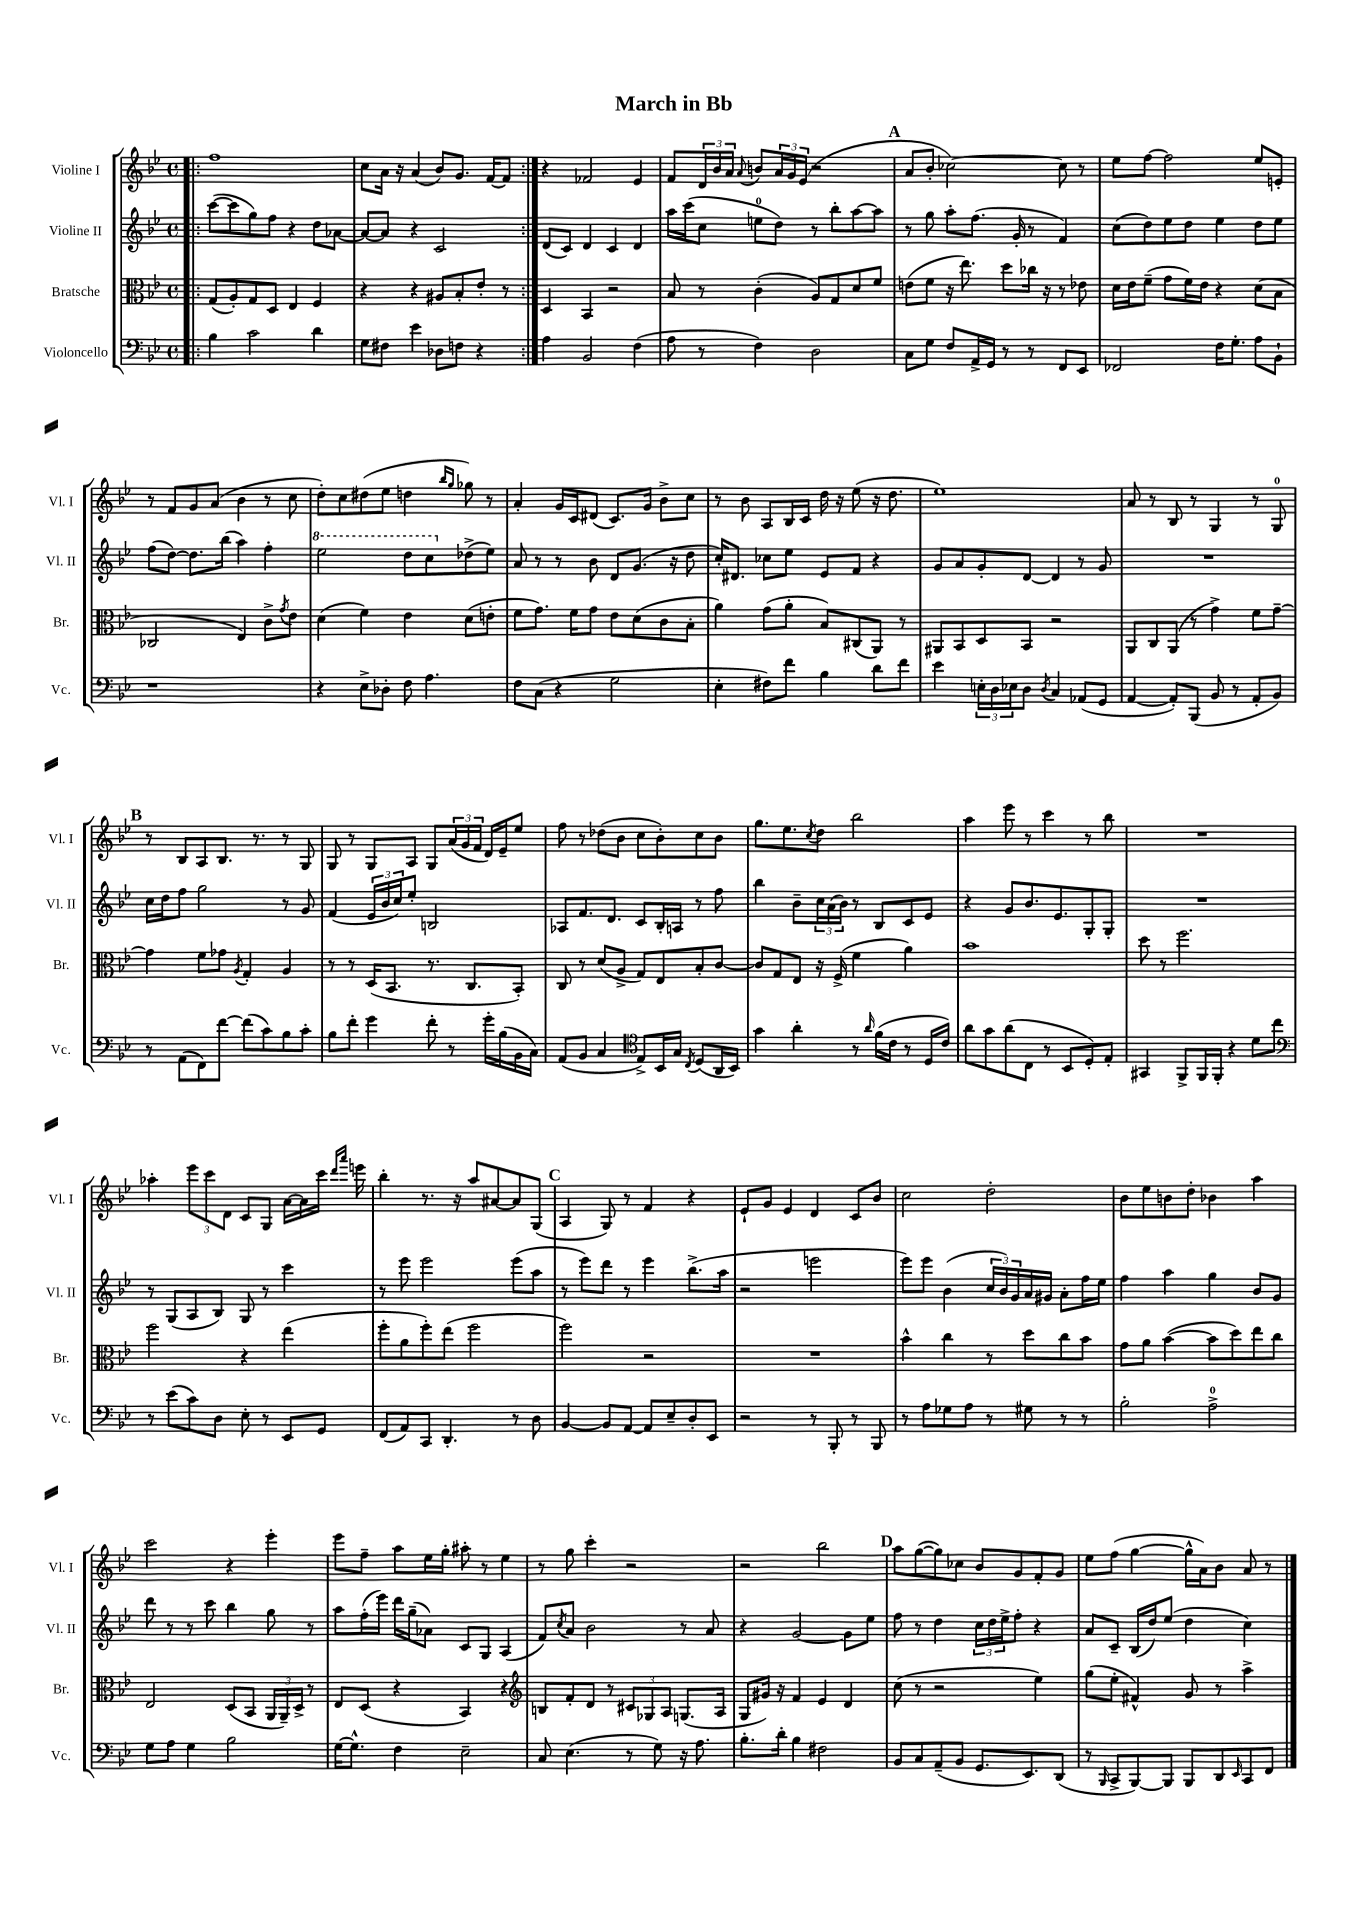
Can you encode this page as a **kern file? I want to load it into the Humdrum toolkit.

**kern	**kern	**kern	**kern
*part4	*part3	*part2	*part1
*staff4	*staff3	*staff2	*staff1
*I"Violoncello	*I"Bratsche	*I"Violine II	*I"Violine I
*I'Vc.	*I'Br.	*I'Vl. II	*I'Vl. I
*clefF4	*clefC3	*clefG2	*clefG2
*k[b-e-]	*k[b-e-]	*k[b-e-]	*k[b-e-]
*M4/4	*M4/4	*M4/4	*M4/4
*met(c)	*met(c)	*met(c)	*met(c)
=1!|:	=1!|:	=1!|:	=1!|:
4B-\	(8G/L	([8ccc\L	1ff
.	8A'/)	8ccc\]	.
2c\	8G/	8gg\)	.
.	8D/J	8ff\J	.
.	4E-/	4r	.
4d\	4F/	8dd\L	.
.	.	[8a-X\J	.
=2	=2	=2	=2
8G\L	4r	8a-/L_	8cc\L
8F#X\J	.	8a-/J]	16a\Jk
.	.	.	16r
4e-\	4r	4r	(4a/
8D-X\L	8A#X/L	2c/	8b-/L)
8Fn\J	8B-'/	.	8.g/J
4r	8e-'/J	.	.
.	.	.	[16f/KL
.	8r	.	8f/J]
=3:|!	=3:|!	=3:|!	=3:|!
4A\	4D/	(8d/L	4r
.	.	8c/J)	.
2BB-/	4BB-/	4d/	2f-X/
.	2r	4c/	.
(4F\	.	4d/	4e-/
=4	=4	=4	=4
8A\	8B-/	16aa\LL	8f/L
.	.	(16ccc\J	.
8r	8r	8cc\J	24d/L
.	.	.	24b-/
.	.	.	24a/JJ
.	.	.	8qqa/
4F\)	(4c'\	8een\L	8bn/L
.	.	8dd\J)	24a/L
.	.	.	24g/
.	.	.	(24e-/JJ
2D\	8A/L)	8r	2r
.	8G/	8bb-'\L	.
.	8d/	[8aa\	.
.	8f/J	8aa\J]	.
!!LO:REH:place=s1:t=A
=5	=5	=5	=5
8C\L	(8en\L	8r	8a/L
8G\J	8f\J	8gg\	8b-'/J
8F/L	16r	8aa'\L	[2cc-X\)
.	8.ee-\)	.	.
16AA^/L	.	(8.ff\J	.
16GG/JJ	.	.	.
8r	8dd\L	.	.
.	.	16g'/	.
8r	16cc-X\Jk	8r	.
.	16r	.	.
8FF/L	8r	4f/)	8cc-\]
8EE-/J	8e-X\	.	8r
=6	=6	=6	=6
2FF-X/	16d\LL	(8cc\L	8ee-\L
.	16e-\J	.	.
.	(8f~\J	8dd\)	[8ff\J
.	8g\L	8ee-\	2ff\]
.	16f\L)	8dd\J	.
.	16e-\JJ	.	.
16F\KL	4r	4ee-\	.
8.G'\J	.	.	.
8A\L	(8d\L	8dd\L	8ee-/L
8BB-`\J	8B-\J	8ee-\J	8en'/J
!!LO:LB:g=z
=7	=7	=7	=7
1r	2C-X/	(8ff\L	8r
.	.	[8dd\J)	8f/L
.	.	8.dd\L]	8g/
.	.	.	(8a/J
.	.	(16bb-\Jk	.
.	4E-/)	4aa\)	4b-\
.	8c^\L	4ff'\	8r
.	8qg/	.	.
.	8e-\J	.	8cc\
=8	=8	=8	=8
*	*	*8va	*
4r	(4d\	2eee-\	8dd'\L)
.	.	.	8cc\
8E-^\L	4f\)	.	(8dd#X\
8D-X'\J	.	.	8ee-\J
8F\	4e-\	8ddd\L	4ddn\
4.A\	.	8ccc\	.
.	.	.	16qqbb-/LL
.	.	.	16qqgg/JJ
*	*	*X8va	*
.	(8d\L	(8dd-X^\	8gg-X\)
.	8en'\J	8ee-\J)	8r
=9	=9	=9	=9
8F\L	8f\L	8a/	4a'/
(8C\J	8.g\J)	8r	.
4r	.	8r	16g/LL
.	16f\KL	.	16c/J
.	8g\J	8b-\	(8d#X/J
2G\	8e-\L	8d/L	8.c/L)
.	(8d\	(8.g/J	.
.	.	.	16g/Jk
.	8c\	.	8b-^\L
.	.	16r	.
.	8B-'\J	8dd\	8cc\J
=10	=10	=10	=10
4E-'\	4a\)	16cc'/KL)	8r
.	.	8.d#X/J	.
.	.	.	8b-\
8F#X\L)	(8g\L	8cc-X\L	8A/L
8f\J	8a'\J	8ee-\J	16B-/L
.	.	.	16c/JJ
4B-\	8B-/L)	8e-/L	16dd\
.	.	.	16r
.	(8C#X/	8f/J	(8ee-\
8d\L	8AA/J)	4r	16r
.	.	.	8.dd\
8f\J	8r	.	.
=11	=11	=11	=11
4e-\	8AA#X/L	8g/L	1ee-)
.	8BB-/	8a/	.
24En'\LL	8D/	8g'/	.
24D\	.	.	.
24E-X\J	.	.	.
8D\J	8BB-/J	[8d/J	.
8qD/	.	.	.
4C/	2r	4d/]	.
(8AA-X/L	.	8r	.
8GG/J	.	8g/	.
=12	=12	=12	=12
[4AA/	8AA/L	1r	8a/
.	8C/	.	8r
8AA'/L])	(8AA/J	.	8B-/
(8BBB-/J	8r	.	8r
8BB-/	4g^\)	.	4G/
8r	.	.	.
8AA'/L	8f\L	.	8r
8BB-/J)	[8g~\J	.	8G/
!!LO:LB:g=z
!!LO:REH:place=s1:t=B
=13	=13	=13	=13
8r	4g\]	16cc\LL	8r
.	.	16dd\J	.
(8AA\L	.	8ff\J	8B-/L
8FF\)	8f\L	2gg\	8A/
[8f\J	8g-X\J	.	8.B-/J
.	8qA/	.	.
(8f\L]	4G'/	.	.
.	.	.	8.r
8c\)	.	.	.
8B-\	4A/	8r	8r
8c'\J	.	8g/	8G/
=14	=14	=14	=14
8B-\L	8r	(4f/	8G/
8f'\J	8r	.	8r
4g\	(16D/KL	24e-/LL	8G/L
.	.	24b-/	.
.	8.BB-/J	.	.
.	.	24cc/J)	.
.	.	8ee-'/J	8A/J
8f'\	8.r	2Bn/	8G/L
8r	.	.	(24a/L
.	.	.	24g/
.	8.C/L	.	.
.	.	.	24f/JJ
16g'\LL	.	.	16d/LL)
(16B-\	.	.	16e-~/J
16BB-\	8BB-'/J)	.	8ee-/J
16C\JJ)	.	.	.
=15	=15	=15	=15
(8AA/L	8C/	8A-X/L	8ff\
8BB-/J	8r	8.f/	8r
4C/	(8d/L	.	(8dd-X\L
.	.	8.d/J	.
.	8A^/J	.	8b-\J
*clefC4	*	*	*
8E-^/L)	8G/L)	8c/L	8cc\L
16BB-/L	8E-/	16B-'/L	8b-'\)
16G/JJ	.	16An/JJ	.
8qC/	.	.	.
(8D/L	8B-'/	8r	8cc\
16AA/L	[8c/J	8ff\	8b-\J
16BB-/JJ)	.	.	.
=16	=16	=16	=16
4g\	8c/L]	4bb-\	8.gg\L
.	8G/	.	.
.	.	.	8.ee-\
4a'\	8E-/J	8b-~\L	.
.	.	.	8qcc/
.	16r	24cc\L	8dd\J
.	.	(24a\	.
.	(16F^/	.	.
.	.	24b-\JJ)	.
8r	4f\	8r	2bb-\
16qqa/	.	.	.
(16f\LL	.	8B-/L	.
16c\JJ	.	.	.
8r	4a\)	8c/	.
16D/LL	.	8e-/J	.
16c/JJ)	.	.	.
=17	=17	=17	=17
8a\L	1b-	4r	4aa\
8g\	.	.	.
(8a\	.	8g/L	8eee-\
8C\J	.	8.b-/	8r
8r	.	.	4ccc\
.	.	8.e-/	.
8BB-/L	.	.	.
8D'/)	.	8G'/	8r
8E-'/J	.	8G'/J	8bb-\
=18	=18	=18	=18
4GG#X/	8dd\	1r	1r
.	8r	.	.
8FF^/L	2.ff\	.	.
16FF/L	.	.	.
16FF'/JJ	.	.	.
4r	.	.	.
8d\L	.	.	.
8cc\J	.	.	.
!!LO:LB:g=z
=19	=19	=19	=19
*clefF4	*	*	*
8r	2ff\	8r	4aa-X'\
(8e-\L	.	(8G/L	.
8c\)	.	8A/	12eee-\L
.	.	.	12ccc\
8D\J	.	8B-/J)	.
.	.	.	12d\J
8E-'\	4r	8G/	8c/L
8r	.	8r	8G/J
8EE-/L	(4ee-\	4ccc\	[16a\LL
.	.	.	16a\]
8GG/J	.	.	16ccc\JJ
.	.	.	16qqddd/LL
.	.	.	16qqaaa/JJ
.	.	.	16eeen\
=20	=20	=20	=20
(8FF/L	8ff'\L	8r	4bb-'\
8AA/)	8a\	8eee-\	.
8CC/J	8ff'\)	2eee-\	8.r
4.DD'/	(8ee-\J	.	.
.	.	.	16r
.	2ff\	.	8aa/L
.	.	.	[8a#X/
8r	.	(8eee-\L	8a#/]
8D\	.	8aa\J	(8G/J
!!LO:REH:place=s1:t=C
=21	=21	=21	=21
[4BB-/	2ff\)	8r	4A/
.	.	8eee-\L)	.
8BB-/L]	.	8ddd\J	8G/)
[8AA/J	.	8r	8r
8AA/L]	2r	4eee-\	4f/
8E-~/	.	.	.
8D'/	.	(8.bb-^\L	4r
8EE-/J	.	.	.
.	.	16aa\Jk	.
=22	=22	=22	=22
2r	1r	2r	8e-`/L
.	.	.	8g/J
.	.	.	4e-/
8r	.	2eeen\	4d/
8BBB-'/	.	.	.
8r	.	.	8c/L
8BBB-/	.	.	8b-/J
=23	=23	=23	=23
8r	4b-^^\	8eee-\L)	2cc\
8A\L	.	8eee-\J	.
8G-X\	4cc\	(4b-\	.
8A\J	.	.	.
8r	8r	24cc/LL	2dd'\
.	.	24b-/)	.
.	.	24g/	.
8G#X\	8dd\L	16a/	.
.	.	16g#X/JJ	.
8r	8cc\	8a'\L	.
8r	8b-\J	16ff\L	.
.	.	16ee-\JJ	.
=24	=24	=24	=24
2B-'\	8g\L	4ff\	8b-\L
.	8a\J	.	8ee-\
.	([4b-\	4aa\	8bn\
.	.	.	8dd'\J
2A^\	8b-\L]	4gg\	4b-X\
.	8dd\)	.	.
.	8ee-\	8b-/L	4aa\
.	8cc\J	8g/J	.
!!LO:LB:g=z
=25	=25	=25	=25
8G\L	2E-/	8ddd\	2ccc\
8A\J	.	8r	.
4G\	.	8r	.
.	.	8ccc\	.
2B-\	(8D/L	4bb-\	4r
.	8BB-/J	.	.
.	24AA/LL	8gg\	4eee-'\
.	24AA~/)	.	.
.	24D^/JJ	.	.
.	8r	8r	.
=26	=26	=26	=26
[16G\KL	8E-/L	8aa\L	8eee-\L
8.G^^\J]	.	.	.
.	(8D/J	(16ff'\L	8ff~\J
.	.	16eee-\JJ)	.
4F\	4r	16ddd\LL	8aa\L
.	.	(16gg~\J	.
.	.	8a-X\J)	16ee-\L
.	.	.	16gg'\JJ
2E-~\	4BB-/)	8c/L	8aa#X'\
.	.	8G/J	8r
.	4r	(4A/	4ee-\
=27	=27	=27	=27
*	*clefG2	*	*
8C/	8Bn/L	8f/L)	8r
.	.	8qcc/	.
(4.E-\	8f'/	8a/J	8gg\
.	8d/J	2b-\	4ccc'\
.	8r	.	.
8r	12c#X/L	.	2r
.	12G-X/	.	.
8G\)	.	.	.
.	12A/J	.	.
16r	(8.Gn/L	8r	.
8.A\	.	.	.
.	.	8a/	.
.	16A/Jk	.	.
=28	=28	=28	=28
8.B-'\L	8G/L	4r	2r
.	16g#X/Jk)	.	.
16d'\Jk	16r	.	.
4B-\	4f/	[2g/	.
2F#X\	4e-/	.	2bb-\
.	4d/	8g\L]	.
.	.	8ee-\J	.
!!LO:REH:place=s1:t=D
=29	=29	=29	=29
8BB-/L	(8cc\	8ff\	8aa\L
8C/	8r	8r	([8gg\
(8AA~/	2r	4dd\	8gg\])
8BB-/J	.	.	8cc-X\J
8.GG/L	.	24cc\LL	8b-/L
.	.	24dd\	.
.	.	24ee-^\J	.
.	.	8ff'\J	8g/
8.EE-/)	.	.	.
.	4ee-\)	4r	8f'/
(8DD/J	.	.	8g/J
=30	=30	=30	=30
8r	(8gg\L	8a/L	8ee-\L
16qqBBB-/	.	.	.
8CC^/L	8ee-'\J	8c~/J	(8ff\J
[8BBB-/)	4f#X^^/)	(16B-/LL	[4gg\
.	.	16dd/J)	.
8BBB-/J]	.	(8ee-/J	.
8BBB-/L	8g/	4dd\	16gg^^\LL]
.	.	.	16a\J)
8DD/	8r	.	8b-\J
16qqEE-/	.	.	.
8CC/	4aa^\	4cc\)	8a/
8FF/J	.	.	8r
==	==	==	==
*-	*-	*-	*-
